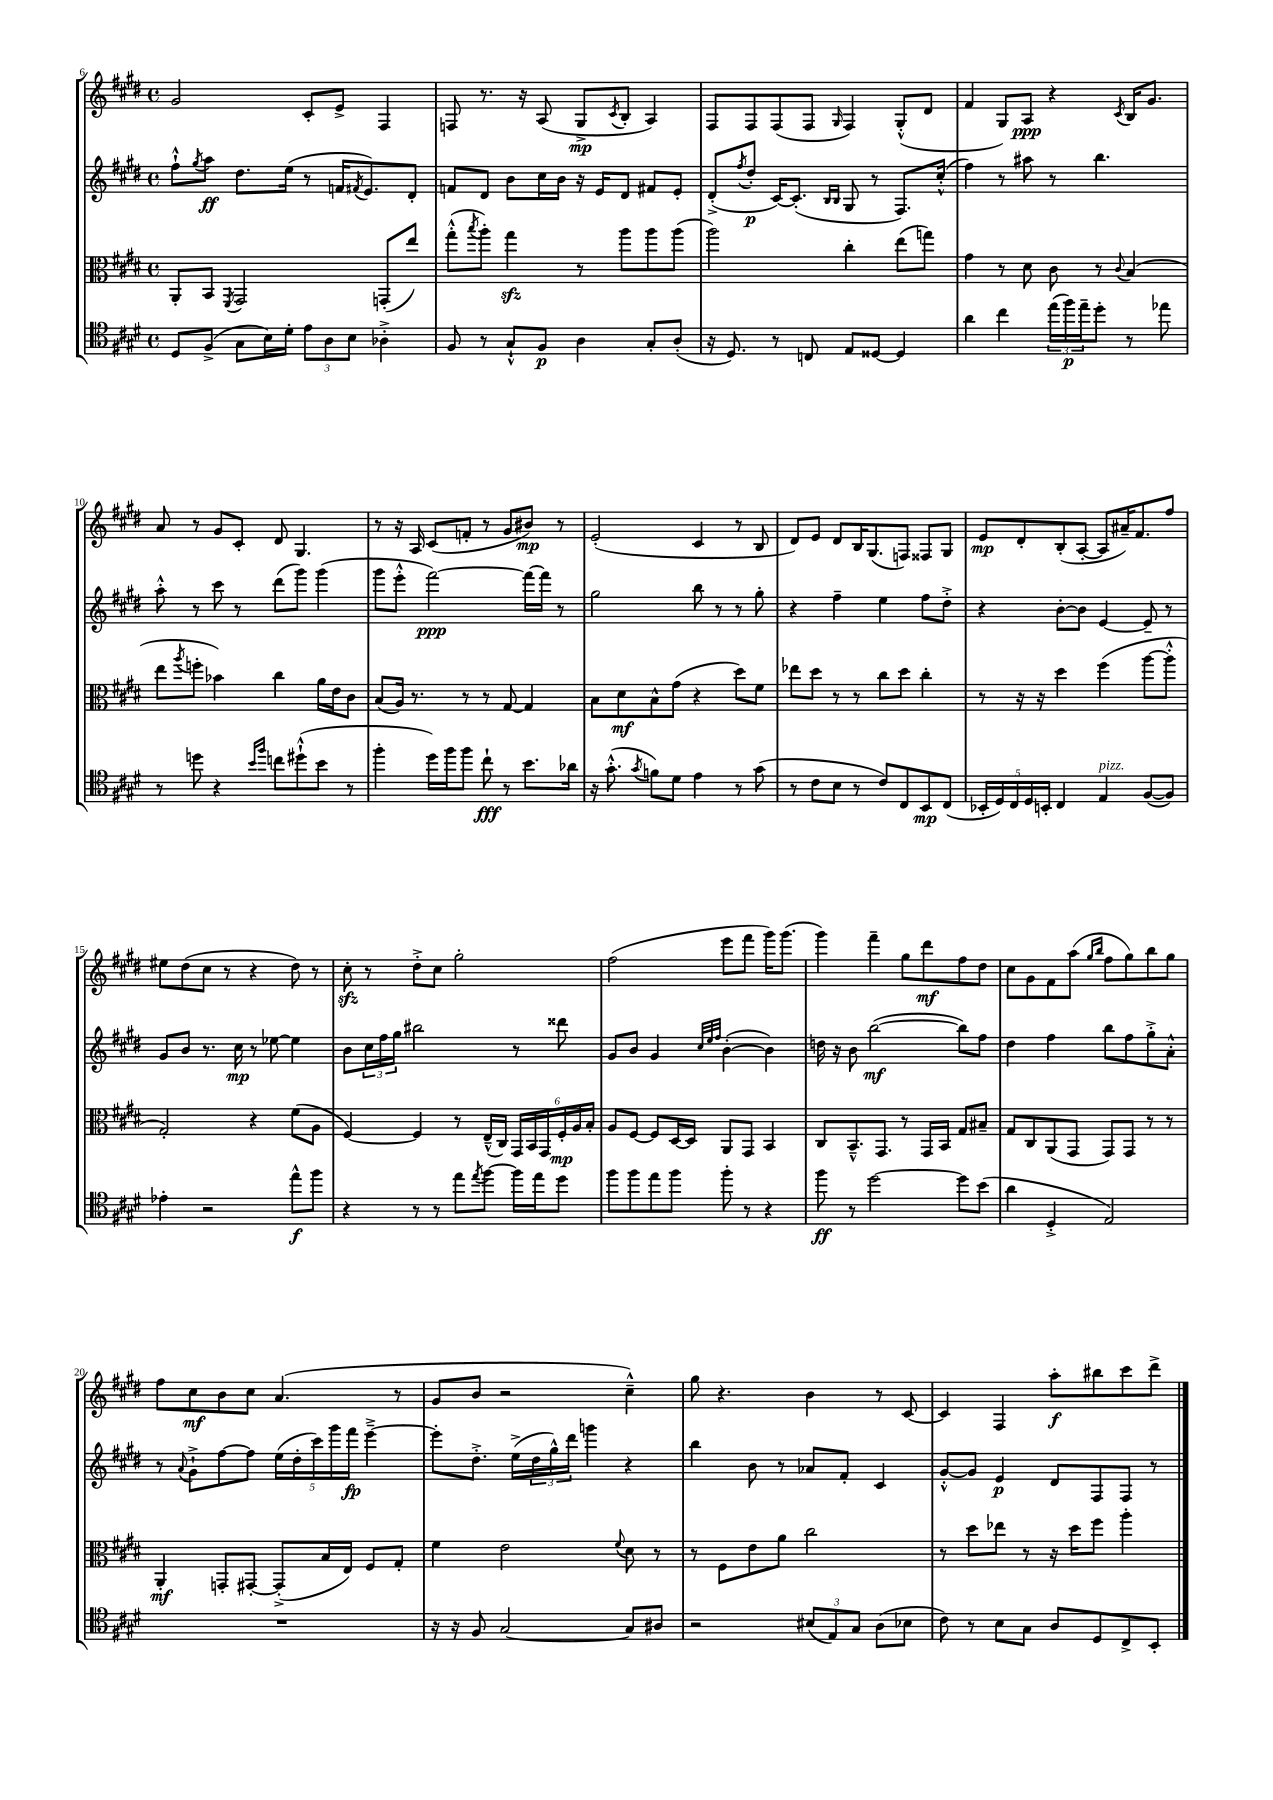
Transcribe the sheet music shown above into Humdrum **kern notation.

**kern	**dynam	**kern	**dynam	**kern	**dynam	**kern	**dynam
*part4	*part4	*part3	*part3	*part2	*part2	*part1	*part1
*staff4	*staff4	*staff3	*staff3	*staff2	*staff2	*staff1	*staff1
*clefC4	*	*clefC3	*	*clefG2	*	*clefG2	*
*k[f#c#g#d#]	*	*k[f#c#g#d#]	*	*k[f#c#g#d#]	*	*k[f#c#g#d#]	*
*M4/4	*	*M4/4	*	*M4/4	*	*M4/4	*
*met(c)	*	*met(c)	*	*met(c)	*	*met(c)	*
=6	=6	=6	=6	=6	=6	=6	=6
8D#/L	.	8AA'/L	.	8ff#`^^\L	.	2g#/	.
.	.	.	.	8qgg#/	.	.	.
(8F#^/J	.	8BB/J	.	8aa\J	ff	.	.
.	.	8qFF#/	.	.	.	.	.
8G#\L	.	2GG#/	.	8.dd#\L	.	.	.
16B\L)	.	.	.	.	.	.	.
16d#'\JJ	.	.	.	(16ee\Jk	.	.	.
12e\L	.	.	.	8r	.	8c#'/L	.
12A\	.	.	.	.	.	.	.
.	.	.	.	16fn/KL	.	8e^/J	.
12B\J	.	.	.	.	.	.	.
.	.	.	.	8qf#X/	.	.	.
.	.	.	.	8.e/)	.	.	.
4A-X'^\	.	(8GGn'/L	.	.	.	4F#/	.
.	.	8ee/J)	.	8d#'/J	.	.	.
=7	=7	=7	=7	=7	=7	=7	=7
8F#/	.	(8gg#'^^\L	.	8fn/L	.	8Fn/	.
.	.	8qbb/	.	.	.	.	.
8r	.	8aa'\J)	.	8d#/J	.	8.r	.
8G#`^^/L	.	4gg#zz\	.	8b\L	.	.	.
.	.	.	.	.	.	16r	.
8F#/J	p	.	.	16cc#\L	.	(8A/	.
.	.	.	.	16b\JJ	.	.	.
4A\	.	8r	.	16r	.	8G#^/L	mp
.	.	.	.	16e/KL	.	.	.
.	.	.	.	.	.	8qc#/	.
.	.	8aa\L	.	8d#/J	.	8B'/J	.
8G#'/L	.	8aa\	.	8f#X/L	.	4A/)	.
(8A'/J	.	(8aa\J	.	8e'/J	.	.	.
=8	=8	=8	=8	=8	=8	=8	=8
16r	.	2aa\)	.	(8d#'^/L	.	8F#/L	.
8.D#/)	.	.	.	.	.	.	.
.	.	.	.	8qff#/	.	.	.
.	.	.	.	8dd#'/J	p	8F#/	.
8r	.	.	.	[16c#/KL)	.	(8F#/	.
.	.	.	.	(8.c#'/J]	.	.	.
8Cn/	.	.	.	.	.	8F#/J	.
.	.	.	.	16qqB/LL	.	.	.
.	.	.	.	16qqB/JJ	.	16qqG#/	.
8E/L	.	4cc#'\	.	8G#/	.	4F#/)	.
[8D##X/J	.	.	.	8r	.	.	.
4D##/]	.	(8ee\L	.	8.F#/L)	.	(8G#'^^/L	.
.	.	8ggn\J)	.	.	.	8d#/J	.
.	.	.	.	(16cc#'^^/Jk	.	.	.
=9	=9	=9	=9	=9	=9	=9	=9
4a\	.	4g#\	.	4ff#\)	.	4f#/	.
4cc#\	.	8r	.	8r	.	8G#/L)	.
.	.	8d#\	.	8aa#X\	.	8A/J	ppp
(24ee\LL	.	8c#\	.	8r	.	4r	.
24ff#\)	p	.	.	.	.	.	.
24ee~\J	.	.	.	.	.	.	.
8dd#'\J	.	8r	.	4.bb\	.	.	.
.	.	8qqc#/	.	.	.	8qc#/	.
8r	.	(4B/	.	.	.	16B/KL	.
.	.	.	.	.	.	8.g#/J	.
8ee-X\	.	.	.	.	.	.	.
!!LO:LB:g=z
=10	=10	=10	=10	=10	=10	=10	=10
8r	.	8ee\L	.	8aa'^^\	.	8a/	.
.	.	8qaa/	.	.	.	.	.
8ddn\	.	8ffn'\J	.	8r	.	8r	.
4r	.	4b-X\)	.	8ccc#\	.	8g#/L	.
.	.	.	.	8r	.	8c#'/J	.
16qqb/LL	.	.	.	.	.	.	.
16qqff#/JJ	.	.	.	.	.	.	.
8ccn\L	.	4cc#\	.	(8ddd#\L	.	8d#/	.
(8dd#X`^^\	.	.	.	8ggg#\J)	.	4.G#/	.
8b\J	.	16a\LL	.	(4ggg#\	.	.	.
.	.	16e\J	.	.	.	.	.
8r	.	8c#\J	.	.	.	.	.
=11	=11	=11	=11	=11	=11	=11	=11
4ff#'\	.	(8B/L	.	8ggg#\L	.	8r	.
.	.	16A/Jk)	.	8eee'^^\J	.	16r	.
.	.	8.r	.	.	.	16A/	.
16dd#\LL)	.	.	.	[2fff#\)	ppp	(8c#/L	.
16ff#\J	.	.	.	.	.	.	.
8ff#\J	.	8r	.	.	.	8fn'/J	.
8cc#`\	fff	8r	.	.	.	8r	.
8r	.	[8G#/	.	.	.	8g#/L	.
8.b\L	.	4G#/]	.	16fff#\LL_	.	8b#X/J)	mp
.	.	.	.	16fff#\JJ]	.	.	.
.	.	.	.	8r	.	8r	.
16a-X\Jk	.	.	.	.	.	.	.
=12	=12	=12	=12	=12	=12	=12	=12
16r	.	8B\L	.	2gg#\	.	(2e'/	.
(8.g#'^^\	.	.	.	.	.	.	.
.	.	8d#\	mf	.	.	.	.
8qg#/	.	.	.	.	.	.	.
8fn\L)	.	8B^^\	.	.	.	.	.
8d#\J	.	(8g#\J	.	.	.	.	.
4e\	.	4r	.	8bb\	.	4c#/	.
.	.	.	.	8r	.	.	.
8r	.	8dd#\L)	.	8r	.	8r	.
(8g#\	.	8f#\J	.	8gg#'\	.	8B/	.
=13	=13	=13	=13	=13	=13	=13	=13
8r	.	8ee-X\L	.	4r	.	8d#/L)	.
8c#\L	.	8dd#\J	.	.	.	8e/J	.
8B\J	.	8r	.	4ff#~\	.	8d#/L	.
8r	.	8r	.	.	.	16B/K	.
.	.	.	.	.	.	(8.G#/	.
8c#/L)	.	8cc#\L	.	4ee\	.	.	.
8C#/	.	8dd#\J	.	.	.	8Fn/J)	.
8BB/	mp	4cc#'\	.	8ff#\L	.	8F##X/L	.
(8C#/J	.	.	.	8dd#'^\J	.	8G#/J	.
=14	=14	=14	=14	=14	=14	=14	=14
20BB-X'/LL	.	8r	.	4r	.	8e/L	mp
20D#/)	.	.	.	.	.	.	.
20C#/	.	.	.	.	.	.	.
.	.	16r	.	.	.	8d#'/	.
20D#/	.	.	.	.	.	.	.
.	.	16r	.	.	.	.	.
20BBn'/JJ	.	.	.	.	.	.	.
4C#/	.	4dd#\	.	[8b'\L	.	(8B'/	.
.	.	.	.	8b\J]	.	[8A'/J	.
!LO:TX:a:i:t=pizz.	!	!	!	!	!	!	!
4E/	.	(4ff#\	.	[4e/	.	8A/L]	.
.	.	.	.	.	.	16a#X~/K)	.
.	.	.	.	.	.	8.f#/	.
([8F#/L	.	[8aa\L	.	8e~/]	.	.	.
8F#/J])	.	8aa'^^\J]	.	8r	.	8ff#/J	.
!!LO:LB:g=z
=15	=15	=15	=15	=15	=15	=15	=15
4e-X'\	.	2G#'/)	.	8g#/L	.	8ee#X\L	.
.	.	.	.	8b/J	.	(8dd#\	.
2r	.	.	.	8.r	.	8cc#\J	.
.	.	.	.	.	.	8r	.
.	.	.	.	16cc#\	mp	.	.
.	.	4r	.	8r	.	4r	.
.	.	.	.	[8ee-X\	.	.	.
8ee^^\L	f	(8f#\L	.	4ee-\]	.	8dd#\)	.
8ff#\J	.	8A\J	.	.	.	8r	.
=16	=16	=16	=16	=16	=16	=16	=16
4r	.	[4F#/)	.	8b\L	.	8cc#zz'\	.
.	.	.	.	24cc#\L	.	8r	.
.	.	.	.	24ff#\	.	.	.
.	.	.	.	24gg#\JJ	.	.	.
8r	.	4F#/]	.	2bb#X\	.	8dd#'^\L	.
8r	.	.	.	.	.	8cc#\J	.
8ee\L	.	8r	.	.	.	2gg#'\	.
8qee/	.	.	.	.	.	.	.
[8ff#\J	.	(16E~^^/LL	.	.	.	.	.
.	.	16C#/JJ)	.	.	.	.	.
16ff#\LL]	.	24GG#/LL	.	8r	.	.	.
.	.	24BB/	.	.	.	.	.
16ee\J	.	.	.	.	.	.	.
.	.	24GG#/	.	.	.	.	.
8dd#\J	.	24F#'/	mp	8ddd##X\	.	.	.
.	.	24A/	.	.	.	.	.
.	.	24B'/JJ	.	.	.	.	.
=17	=17	=17	=17	=17	=17	=17	=17
8ff#\L	.	8A/L	.	8g#/L	.	(2ff#\	.
8ff#\	.	[8F#/J	.	8b/J	.	.	.
8ee\	.	8F#/L]	.	4g#/	.	.	.
8ff#\J	.	[16D#/L	.	.	.	.	.
.	.	16D#/JJ]	.	.	.	.	.
.	.	.	.	32qqcc#/LLL	.	.	.
.	.	.	.	32qqee/	.	.	.
.	.	.	.	32qqff#/JJJ	.	.	.
8ff#'\	.	8AA/L	.	([4b'\	.	8eee\L	.
8r	.	8GG#/J	.	.	.	8fff#\J	.
4r	.	4BB/	.	4b\])	.	16ggg#\KL)	.
.	.	.	.	.	.	(8.ggg#\J	.
=18	=18	=18	=18	=18	=18	=18	=18
8ff#\	ff	8C#/L	.	16ddn\	.	4ggg#\)	.
.	.	.	.	16r	.	.	.
8r	.	8.BB~^^/	.	8b\	.	.	.
[2dd#\	.	.	.	([2bb\	mf	4fff#~\	.
.	.	8.GG#/J	.	.	.	.	.
.	.	8r	.	.	.	8gg#\L	.
.	.	16GG#/LL	.	.	.	8ddd#\	mf
.	.	16BB/JJ	.	.	.	.	.
8dd#\L]	.	8G#/L	.	8bb\L])	.	8ff#\	.
(8b\J	.	8B#X~/J	.	8ff#\J	.	8dd#\J	.
=19	=19	=19	=19	=19	=19	=19	=19
4a\	.	8G#/L	.	4dd#\	.	8cc#\L	.
.	.	8C#/	.	.	.	8g#\	.
4D#'^/	.	(8AA/	.	4ff#\	.	8f#\	.
.	.	8GG#/J	.	.	.	(8aa\J	.
.	.	.	.	.	.	16qqgg#/LL	.
.	.	.	.	.	.	16qqbb/JJ	.
2E/)	.	8GG#/L)	.	8bb\L	.	8ff#\L	.
.	.	8GG#/J	.	8ff#\	.	8gg#\)	.
.	.	8r	.	8gg#'^\	.	8bb\	.
.	.	8r	.	8a'^^\J	.	8gg#\J	.
!!LO:LB:g=z
=20	=20	=20	=20	=20	=20	=20	=20
1r	.	4AA'/	mf	8r	.	8ff#\L	.
.	.	.	.	8qqa/	.	.	.
.	.	.	.	8g#`^\L	.	8cc#\	mf
.	.	8GGn'/L	.	[8ff#\	.	8b\	.
.	.	[8GG#X'/J	.	8ff#\J]	.	8cc#\J	.
.	.	(8GG#'^/L]	.	(20ee\LL	.	(4.a/	.
.	.	.	.	20dd#'\	.	.	.
.	.	.	.	20ccc#\)	.	.	.
.	.	16B/L	.	.	.	.	.
.	.	.	.	20ggg#\	.	.	.
.	.	16E/JJ)	.	.	.	.	.
.	.	.	.	20fff#\JJ	fp	.	.
.	.	8F#/L	.	[4eee~^\	.	.	.
.	.	8G#'/J	.	.	.	8r	.
=21	=21	=21	=21	=21	=21	=21	=21
16r	.	4f#\	.	8eee'\L]	.	8g#/L	.
16r	.	.	.	.	.	.	.
8F#/	.	.	.	8.dd#'^\J	.	8b/J	.
[2G#/	.	2e\	.	.	.	2r	.
.	.	.	.	(16ee^\LL	.	.	.
.	.	.	.	24dd#\	.	.	.
.	.	.	.	24gg#^^\)	.	.	.
.	.	.	.	24ddd#\JJ	.	.	.
.	.	.	.	4gggn\	.	.	.
.	.	8qqf#/	.	.	.	.	.
8G#/L]	.	8d#\	.	4r	.	4cc#~^^\)	.
8A#X/J	.	8r	.	.	.	.	.
=22	=22	=22	=22	=22	=22	=22	=22
2r	.	8r	.	4bb\	.	8gg#\	.
.	.	8F#\L	.	.	.	4.r	.
.	.	8e\	.	8b\	.	.	.
.	.	8a\J	.	8r	.	.	.
(12B#X/L	.	2cc#\	.	8a-X/L	.	4b\	.
12E/)	.	.	.	.	.	.	.
.	.	.	.	8f#'/J	.	.	.
12G#/J	.	.	.	.	.	.	.
(8A\L	.	.	.	4c#/	.	8r	.
8B-X\J	.	.	.	.	.	[8c#/	.
=23	=23	=23	=23	=23	=23	=23	=23
8c#\)	.	8r	.	[8g#'^^/L	.	4c#/]	.
8r	.	8dd#\L	.	8g#/J]	.	.	.
8B\L	.	8ee-X\J	.	4e/	p	4F#/	.
8G#\J	.	8r	.	.	.	.	.
8A/L	.	16r	.	8d#/L	.	8aa'\L	f
.	.	16dd#\KL	.	.	.	.	.
8D#/	.	8ff#\J	.	8F#/	.	8bb#X\	.
8C#^/	.	4aa'\	.	8F#/J	.	8ccc#\	.
8BB'/J	.	.	.	8r	.	8ddd#^\J	.
==	==	==	==	==	==	==	==
*-	*-	*-	*-	*-	*-	*-	*-
